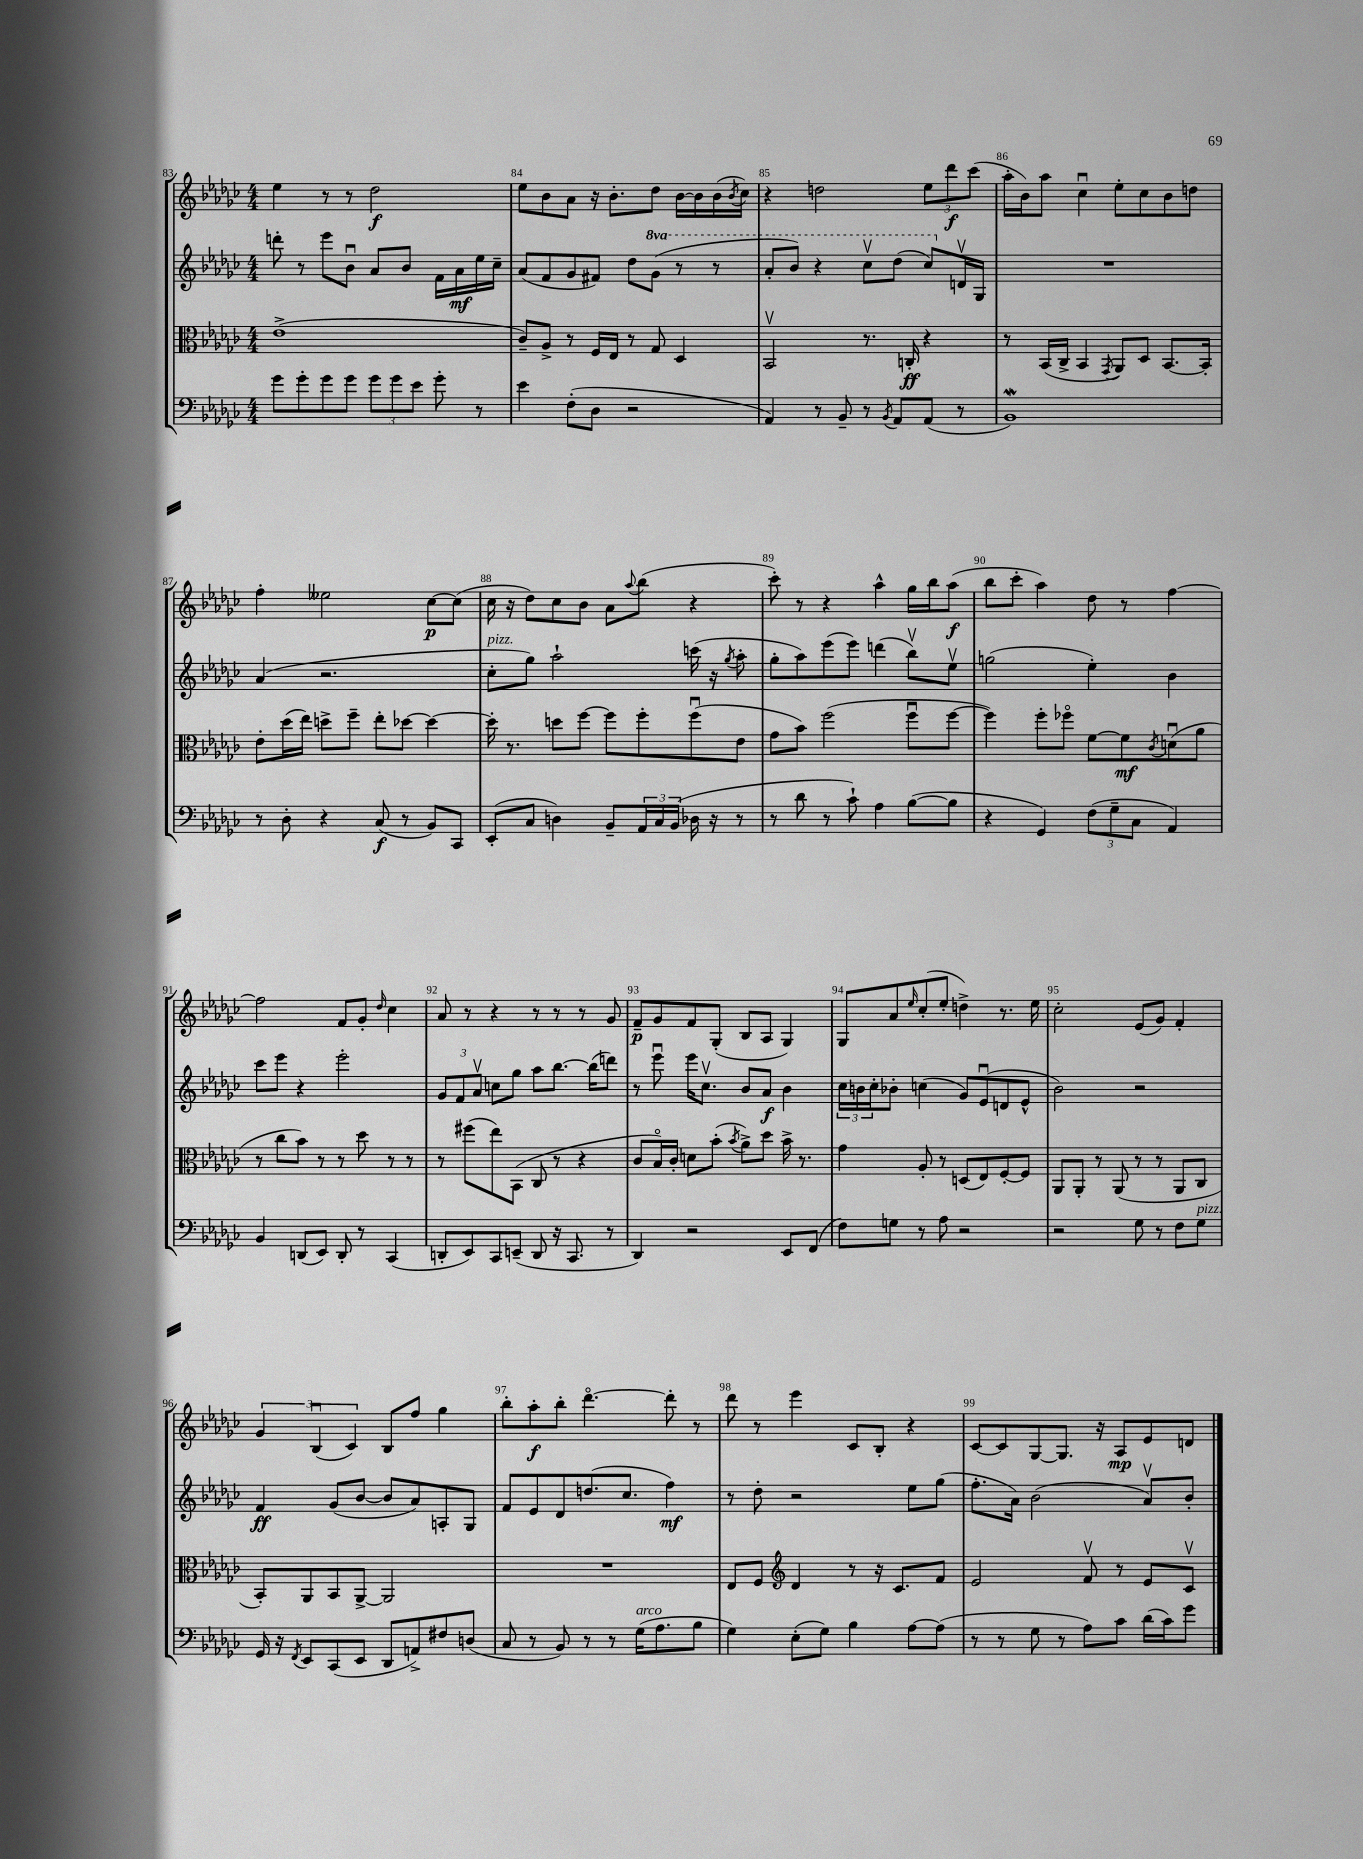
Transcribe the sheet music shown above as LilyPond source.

<<
\new StaffGroup <<
\new Staff = "s0" {
    \clef treble \key ges \major \numericTimeSignature \time 4/4
    ees''4 r8 r8 des''2\f |
    ees''8 bes'8 aes'8 r16 bes'8.-. des''8 bes'16~ bes'16 bes'16( \acciaccatura { bes'8 } ces''16) |
    r4 d''2 \tuplet 3/2 { ees''8 des'''8\f ces'''8( } |
    aes''16-. bes'16) aes''8 ces''4\downbow ees''8-. ces''8 bes'8 d''8 |
    f''4-. eeses''2 ces''8~\p ces''8( |
    ces''16 r16 des''8) ces''8 bes'8 aes'8 \appoggiatura { aes''8 } bes''8( r4 |
    ces'''8-.) r8 r4 aes''4-^ ges''16 bes''16 aes''8\f( |
    bes''8 ces'''8-. aes''4) des''8 r8 f''4~ |
    f''2 f'8 ges'8-. \grace { des''16 } ces''4 |
    aes'8 r8 r4 r8 r8 r8 ges'8 |
    f'8--\p ges'8 f'8 ges8-.( bes8 aes8 ges4) |
    ges8 aes'8 \grace { ees''16 } ces''8-.( ees''8-. d''4->) r8. ees''16 |
    ces''2-. ees'8( ges'8) f'4-. |
    \tuplet 3/2 { ges'4 bes4\downbow( ces'4) } bes8 f''8 ges''4 |
    bes''8-. aes''8-.\f bes''8-. des'''4.~\flageolet des'''8-. r8 |
    des'''8 r8 ees'''4 ces'8 bes8-. r4 |
    ces'8~ ces'8 ges8~ ges8. r16 aes8\mp ees'8 d'8 \bar "|." |
}
\new Staff = "s1" {
    \clef treble \key ges \major \numericTimeSignature \time 4/4 \set Staff.ottavationMarkups = #ottavation-simple-ordinals
    d'''8-. r8 ees'''8 bes'8\downbow aes'8 bes'8 f'16 aes'16\mf ees''16 ces''16-- |
    aes'8( f'8 ges'8 fis'8) des''8 \ottava #1 ges''8( r8 r8 |
    aes''8-. bes''8) r4 ces'''8\upbow des'''8( ces'''8) \ottava #0 d'16\upbow ges16 |
    R1 |
    aes'4( r2. |
    ces''8-.^\markup { \italic "pizz." } ges''8) aes''2-! c'''16( r16 \acciaccatura { ges''8 } aes''8-. |
    ges''8-. aes''8) ees'''8( ees'''8) d'''4( bes''8\upbow) ees''8\upbow |
    g''2( ees''4-.) bes'4 |
    ces'''8 ees'''8 r4 ees'''2-. |
    \tuplet 3/2 { ges'8 f'8 aes'8\upbow } c''8 ges''8 aes''8 bes''8.~ bes''16( d'''8) |
    r8 ees'''8\downbow ees'''16 ces''8.\upbow bes'8 aes'8\f bes'4 |
    \tuplet 3/2 { ces''16 b'16 ces''16-. } bes'8-. c''4( ges'8) ees'8\downbow( d'8 ees'8-^ |
    bes'2) r2 |
    f'4\ff ges'8( bes'8~ bes'8 aes'8) a8-. ges8 |
    f'8 ees'8 des'8 d''8.( ces''8. f''4\mf) |
    r8 des''8-. r2 ees''8 ges''8( |
    f''8.-. aes'16) bes'2( aes'8\upbow) bes'8-. \bar "|." |
}
\new Staff = "s2" {
    \clef alto \key ges \major \numericTimeSignature \time 4/4
    ees'1->( |
    ces'8--) aes8-> r8 f16 ees16 r8 ges8 des4 |
    bes,2\upbow r8. c16-.\ff r4 |
    r8 bes,16( ces16-> bes,4 \acciaccatura { ges,8 } aes,8) des8 bes,8.~ bes,16-. |
    ees'8-. des''16( ees''16) d''8-> f''8-- ees''8-. des''8~ des''4~ |
    des''16-. r8. d''8 f''8~ f''8 f''8-. f''8\downbow( ees'8 |
    ges'8 bes'8) f''2( f''8\downbow f''8~ |
    f''4) f''8-. fes''8\flageolet f'8~ f'8\mf \acciaccatura { ces'8 } d'8\downbow( aes'8 |
    r8 ces''8 bes'8) r8 r8 des''8 r8 r8 |
    r8 fis''8( ees''8) bes,8( ces8 r8 r4 |
    ces'8 bes16\flageolet) ces'16-. d'8 bes'8-.( \acciaccatura { bes'8 } aes'8->) des''8 bes'16-> r8. |
    ges'4 aes8-. r8 d8( ees8) f8~-. f8 |
    aes,8 aes,8-. r8 aes,8( r8 r8 aes,8 ces8 |
    bes,8-.) aes,8 bes,8 aes,8~-> aes,2 |
    R1 |
    ees8 f8 \clef treble des'4 r8 r16 ces'8. f'8 |
    ees'2 f'8\upbow r8 ees'8 ces'8\upbow \bar "|." |
}
\new Staff = "s3" {
    \clef bass \key ges \major \numericTimeSignature \time 4/4
    ges'8 ges'8-. ges'8 ges'8 \tuplet 3/2 { ges'8 ges'8 ees'8 } ges'8-. r8 |
    ees'4 f8-.( des8 r2 |
    aes,4) r8 bes,8-- r8 \acciaccatura { bes,8 } aes,8 aes,8( r8 |
    bes,1\mordent) |
    r8 des8-. r4 ces8\f( r8 bes,8) ces,8 |
    ees,8-.( ces8 d4) bes,8-- \tuplet 3/2 { aes,16 ces16 bes,16( } des16 r16 r8 |
    r8 des'8 r8 ces'8-!) aes4 bes8~( bes8 |
    r4 ges,4) \tuplet 3/2 { f8( ges8-- ces8 } aes,4) |
    bes,4 d,8( ees,8) d,8-. r8 ces,4( |
    d,8-. ees,8) ces,8 e,8--( d,8 r16 ces,8. r8 |
    des,4) r2 ees,8 f,8( |
    f8) g8 r8 aes8 r2 |
    r2 ges8 r8 f8 ges8^\markup { \italic "pizz." } |
    ges,16 r16 \acciaccatura { f,8 } ees,8 ces,8( ees,8 des,8 a,8->) fis8 d8( |
    ces8 r8 bes,8) r8 r8 ges16^\markup { \italic "arco" }( aes8. bes8 |
    ges4) ees8-.( ges8) bes4 aes8~ aes8( |
    r8 r8 ges8 r8 aes8) ces'8 des'16( ces'16) ges'8 \bar "|." |
}
>>
>>
\layout { \context { \Score currentBarNumber = #83 \override BarNumber.break-visibility = ##(#f #t #t) barNumberVisibility = #all-bar-numbers-visible } }
